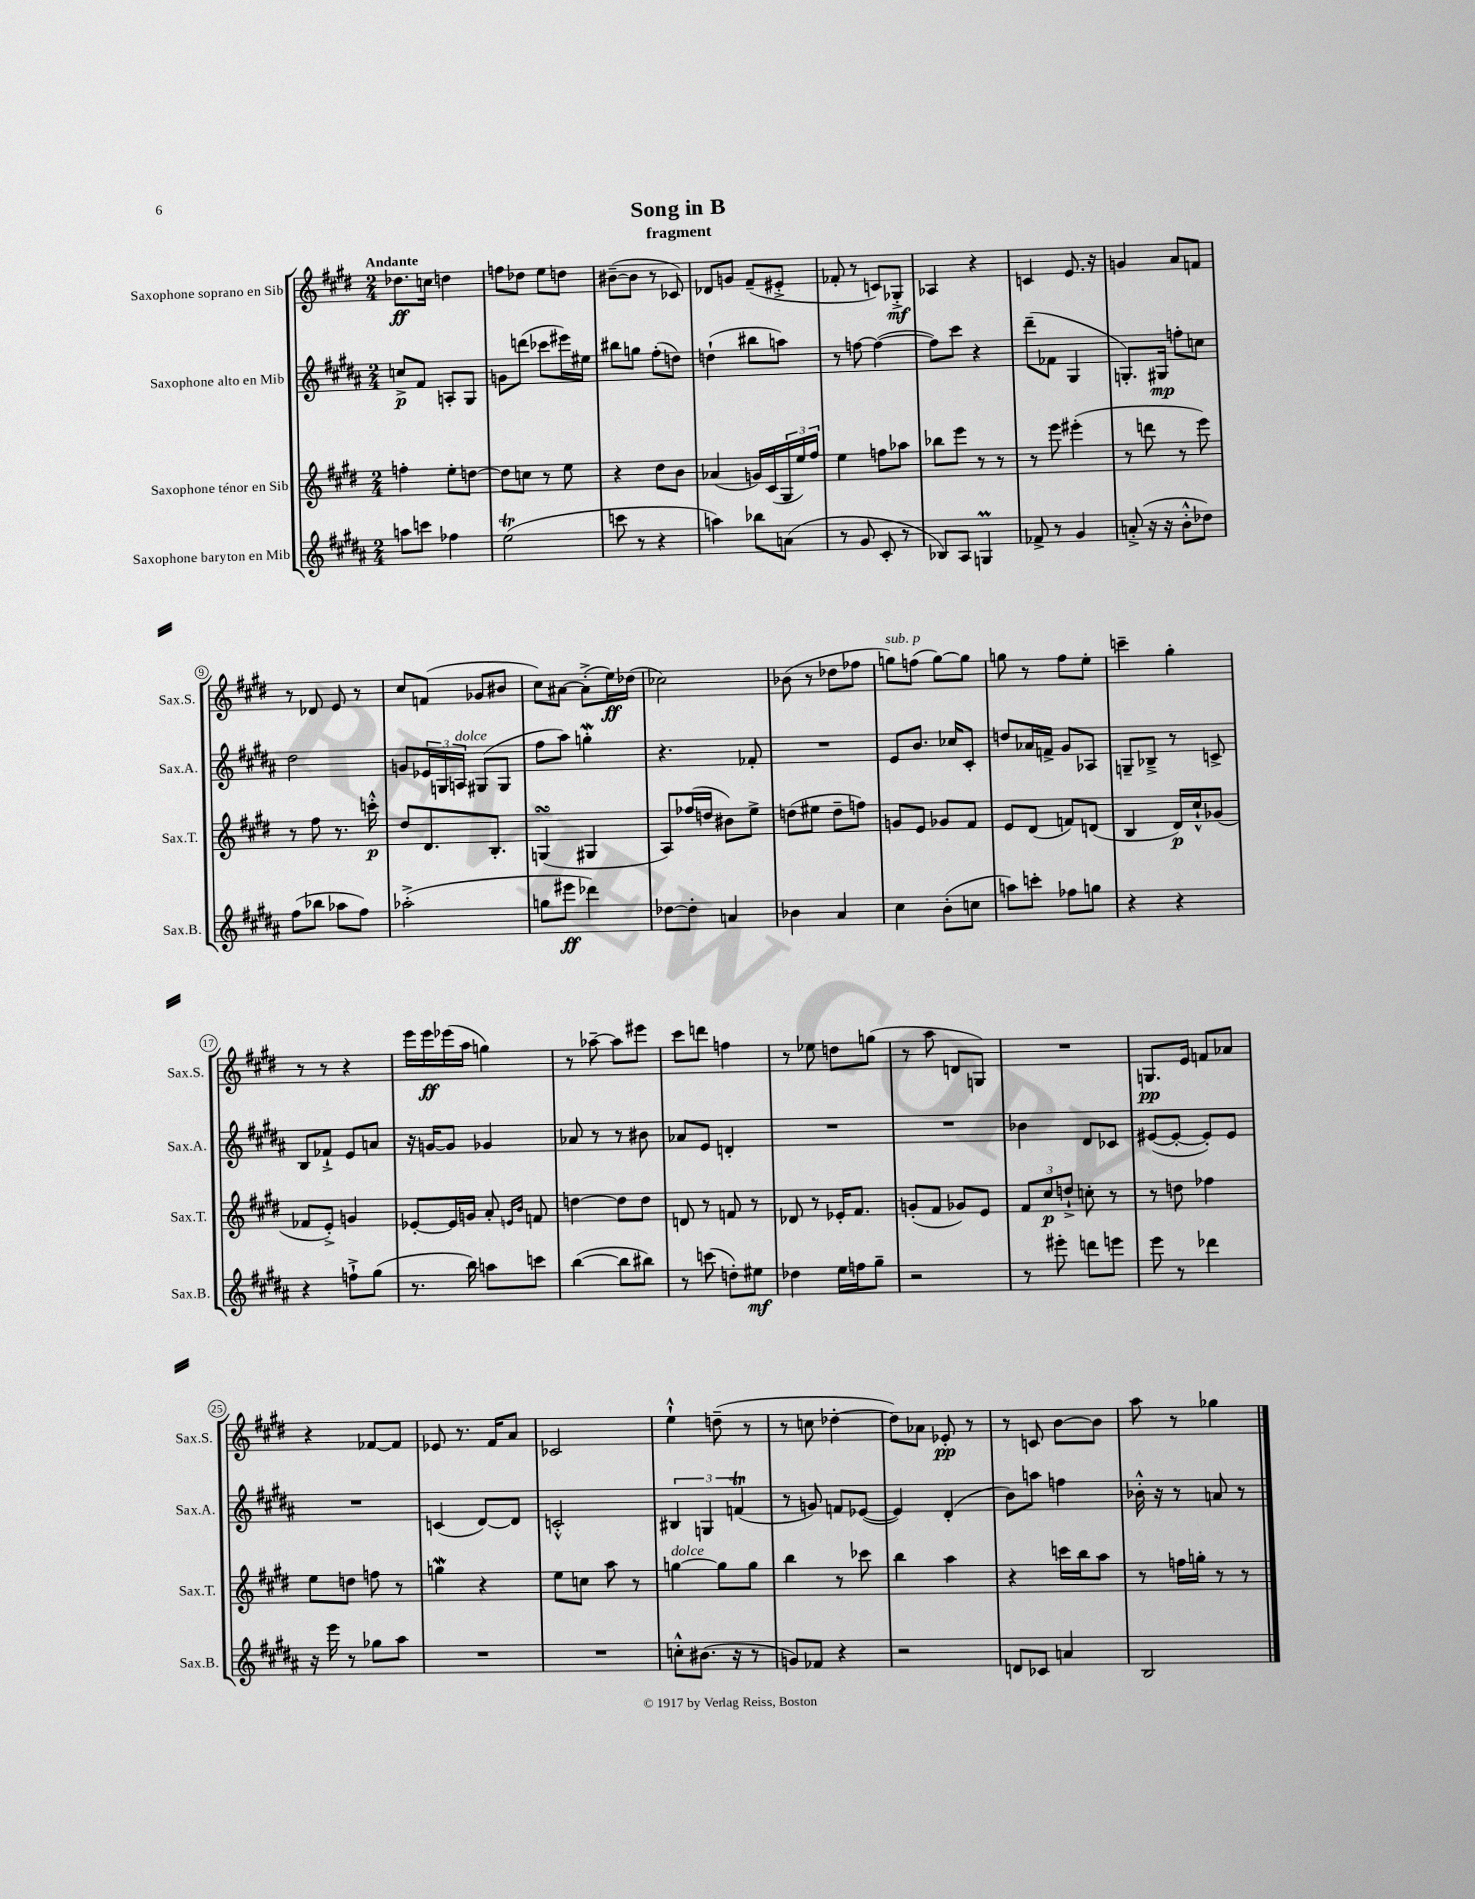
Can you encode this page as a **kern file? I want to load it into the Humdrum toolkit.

**kern	**dynam	**kern	**dynam	**kern	**dynam	**kern	**dynam
*part4	*part4	*part3	*part3	*part2	*part2	*part1	*part1
*staff4	*staff4	*staff3	*staff3	*staff2	*staff2	*staff1	*staff1
*I"Saxophone baryton en Mib	*	*I"Saxophone ténor en Sib	*	*I"Saxophone alto en Mib	*	*I"Saxophone soprano en Sib	*
*I'Sax.B.	*	*I'Sax.T.	*	*I'Sax.A.	*	*I'Sax.S.	*
*clefG2	*	*clefG2	*	*clefG2	*	*clefG2	*
*k[f#c#g#d#a#]	*	*k[f#c#g#d#]	*	*k[f#c#g#d#a#]	*	*k[f#c#g#d#]	*
*M2/4	*	*M2/4	*	*M2/4	*	*M2/4	*
=1	=1	=1	=1	=1	=1	=1	=1
!	!	!	!	!	!	!LO:TX:a:B:t=Andante	!
8aan\L	.	4ffn'\	.	8ccn^/L	p	8.dd-X\L	ff
8cccn\J	.	.	.	8f#/J	.	.	.
.	.	.	.	.	.	16ccn\Jk	.
4ff-X\	.	8ee'\L	.	8An'/L	.	4ddn\	.
.	.	[8ddn\J	.	8G#/J	.	.	.
=2	=2	=2	=2	=2	=2	=2	=2
(2eeT\	.	8dd\L]	.	8gn\L	.	8ffn\L	.
.	.	8ccn\J	.	(8dddn\J	.	8dd-X\J	.
.	.	8r	.	8ccc-X\L	.	8ee\L	.
.	.	8ee\	.	16eee#X\L)	.	8ddn\J	.
.	.	.	.	16ee#X\JJ	.	.	.
=3	=3	=3	=3	=3	=3	=3	=3
8cccn\	.	4r	.	8bb#X\L	.	([8b#X~\L	.
8r	.	.	.	8ggn\J	.	8b#\J]	.
4r	.	8dd#\L	.	(8ff#'\L	.	8r	.
.	.	8b\J	.	8ddn\J)	.	8c-X/)	.
=4	=4	=4	=4	=4	=4	=4	=4
4aan\)	.	(4a-X/	.	(4ddn`\	.	8d-X/L	.
.	.	.	.	.	.	8gn/J	.
8bb-X\L	.	16gn/LL)	.	8bb#X\L	.	(8f#~/L	.
.	.	(16c#/	.	.	.	.	.
(8an\J	.	24G#/	.	8aan\J)	.	8e#X'^/J	.
.	.	24ee/)	.	.	.	.	.
.	.	24ff#/JJ	.	.	.	.	.
=5	=5	=5	=5	=5	=5	=5	=5
8r	.	4ee\	.	8r	.	8f-X'/	.
8g#/	.	.	.	[8ffn\	.	8r	.
8c#'/	.	8ffn\L	.	(4ff\_	.	8cn/L)	.
8r	.	8aa-X\J	.	.	.	8G-X'^/J	mf
=6	=6	=6	=6	=6	=6	=6	=6
8B-X/L)	.	8bb-X\L	.	8ff\L])	.	4A-X/	.
8A#/J	.	8eee\J	.	8ccc#\J	.	.	.
4GnM/	.	8r	.	4r	.	4r	.
.	.	8r	.	.	.	.	.
=7	=7	=7	=7	=7	=7	=7	=7
8f-X^/	.	8r	.	(8ddd#~\L	.	4cn/	.
8r	.	8eee\	.	8f-X\J	.	.	.
4g#/	.	(4eee#X'\	.	4G#/	.	8.e/	.
.	.	.	.	.	.	16r	.
=8	=8	=8	=8	=8	=8	=8	=8
(8an'^/	.	8r	.	8.Gn'/L)	.	4gn/	.
16r	.	8dddn\	.	.	.	.	.
16r	.	.	.	16G#X/Jk	mp	.	.
8b'^^\L	.	8r	.	8ffn'\L	.	8a/L	.
8dd-X\J)	.	8eee\)	.	8ccn\J	.	8fn/J	.
!!LO:LB:g=z
=9	=9	=9	=9	=9	=9	=9	=9
(8ff#\L	.	8r	.	2dd#\	.	8r	.
8bb-X\J	.	8ff#\	.	.	.	8d-X/	.
8aa-X\L	.	8.r	.	.	.	8e/	.
8ff#\J)	.	.	.	.	.	8r	.
.	.	16cccn'^^\	p	.	.	.	.
=10	=10	=10	=10	=10	=10	=10	=10
(2aa-X'^\	.	8dd#/L	.	8gn/L	.	8cc#/L	.
.	.	8.d#/	.	24e-X/L	.	(8fn/J	.
.	.	.	.	24Gn/	.	.	.
!	!	!	!	!LO:TX:a:i:t=dolce	!	!	!
.	.	.	.	24An/JJ	.	.	.
.	.	.	.	(8G#X/L	.	8g-X/L	.
.	.	8.B'/J	.	.	.	.	.
.	.	.	.	8G#/J	.	8b#X/J	.
=11	=11	=11	=11	=11	=11	=11	=11
8ggn\L	.	(4GnsSSs/	.	8ff#\L	.	8cc#\L)	.
8eee#X\J	ff	.	.	8aa#\J)	.	[8a#X\J	.
4ddd-X\)	.	4G#X/	.	4ggnw'\	.	(8a#'^\L]	.
.	.	.	.	.	.	16ee\L)	ff
.	.	.	.	.	.	(16dd-X\JJ	.
=12	=12	=12	=12	=12	=12	=12	=12
[8dd-X\L	.	8A/L)	.	4.r	.	2cc-X\)	.
8dd-'\J]	.	(16ff-X/L	.	.	.	.	.
.	.	16ddn/JJ	.	.	.	.	.
4an/	.	8b#X\L)	.	.	.	.	.
.	.	8ee^\J	.	8f-X'/	.	.	.
=13	=13	=13	=13	=13	=13	=13	=13
4b-X\	.	(8ddn\L	.	2r	.	(8b-X\	.
.	.	8ee#X\J	.	.	.	8r	.
4a#/	.	8dd~\L	.	.	.	8dd-X\L	.
.	.	8ffn\J)	.	.	.	8ff-X\J	.
=14	=14	=14	=14	=14	=14	=14	=14
!	!	!	!	!	!	!LO:TX:a:i:t=sub. p	!
4cc#\	.	8gn/L	.	8e/L	.	8ggn\L)	.
.	.	8e/J	.	8.b/J	.	(8ffn\J	.
(8b'\L	.	8g-X/L	.	.	.	[8gg\L)	.
.	.	.	.	16cc-X/KL	.	.	.
8ccn\J	.	8f#/J	.	8c#'/J	.	8gg\J]	.
=15	=15	=15	=15	=15	=15	=15	=15
8aan\L)	.	8e/L	.	8ddn/L	.	8ggn\	.
8cccn'\J	.	(8d#/J	.	16a-X/L	.	8r	.
.	.	.	.	16fn^/JJ	.	.	.
8ff-X\L	.	8fn/L)	.	8g#/L	.	8ff#\L	.
8ggn\J	.	(8dn/J	.	8A-X/J	.	8ee'\J	.
=16	=16	=16	=16	=16	=16	=16	=16
4r	.	4B/	.	8Gn~/L	.	4cccn~\	.
.	.	.	.	8B-X~^/J	.	.	.
4r	.	16d#/LL)	p	8r	.	4gg#'\	.
.	.	16cc#`^^/J	.	.	.	.	.
.	.	(8g-X/J	.	8cn^/	.	.	.
!!LO:LB:g=z
=17	=17	=17	=17	=17	=17	=17	=17
4r	.	8f-X/L	.	8B/L	.	8r	.
.	.	8e'^/J)	.	8f-X`^/J	.	8r	.
8ffn`^\L	.	4gn/	.	8e/L	.	4r	.
(8gg#\J	.	.	.	8an/J	.	.	.
=18	=18	=18	=18	=18	=18	=18	=18
8.r	.	[8e-X'/L	.	16r	.	16eee\LL	.
.	.	.	.	[16gn/KL	.	16eee\	ff
.	.	16e-/L]	.	8g/J]	.	(16eee-X\	.
16bb\)	.	16gn/JJ	.	.	.	16aa\JJ	.
8aan\L	.	8a'/	.	4g-X/	.	4ggn\)	.
.	.	16qqen/LL	.	.	.	.	.
.	.	16qqb/JJ	.	.	.	.	.
8cccn\J	.	8fn/	.	.	.	.	.
=19	=19	=19	=19	=19	=19	=19	=19
([4bb\	.	[4ddn\	.	8a-X/	.	8r	.
.	.	.	.	8r	.	[8aa-X~\	.
8bb\L]	.	8dd\L]	.	8r	.	8aa-\L]	.
8bb#X\J)	.	8dd\J	.	8b#X\	.	8eee#X\J	.
=20	=20	=20	=20	=20	=20	=20	=20
8r	.	8dn/	.	8a-X/L	.	8ccc#\L	.
(8cccn\	.	8r	.	8e/J	.	8dddn\J	.
8ddn'\L)	.	8fn/	.	4dn'/	.	4ffn\	.
8ee#X\J	mf	8r	.	.	.	.	.
=21	=21	=21	=21	=21	=21	=21	=21
4dd-X\	.	8d-X/	.	2r	.	8r	.
.	.	8r	.	.	.	8ee-X\	.
16ee\LL	.	16e-X'/KL	.	.	.	8ddn\L	.
16ffn\J	.	8.f#/J	.	.	.	.	.
8gg#~\J	.	.	.	.	.	(8ggn\J	.
=22	=22	=22	=22	=22	=22	=22	=22
2r	.	(8gn'/L	.	2r	.	8r	.
.	.	8f#/J	.	.	.	8aa\	.
.	.	8g-X/L)	.	.	.	8dn/L	.
.	.	8e/J	.	.	.	8Gn/J)	.
=23	=23	=23	=23	=23	=23	=23	=23
8r	.	12f#/L	.	4b-X\	.	2r	.
.	.	12cc#/	p	.	.	.	.
8eee#X'\	.	.	.	.	.	.	.
.	.	12ddn`^/J	.	.	.	.	.
8dddn\L	.	8ccn'\	.	8d#/L	.	.	.
8eeen\J	.	8r	.	8c-X/J	.	.	.
=24	=24	=24	=24	=24	=24	=24	=24
8eee\	.	8r	.	([8e#X/L	.	8.Gn/L	pp
8r	.	8ddn\	.	8e#'/J_	.	.	.
.	.	.	.	.	.	16e/Jk	.
4ddd-X\	.	4ff-X\	.	8e#'/L])	.	8fn/L	.
.	.	.	.	8e#/J	.	8a-X/J	.
!!LO:LB:g=z
=25	=25	=25	=25	=25	=25	=25	=25
16r	.	8ee\L	.	2r	.	4r	.
16eee\	.	.	.	.	.	.	.
8r	.	8ddn\J	.	.	.	.	.
8gg-X\L	.	8ffn\	.	.	.	[8f-X/L	.
8aa#\J	.	8r	.	.	.	8f-/J]	.
=26	=26	=26	=26	=26	=26	=26	=26
2r	.	4ggnw\	.	(4cn/	.	8e-X/	.
.	.	.	.	.	.	8.r	.
.	.	4r	.	[8d#/L)	.	.	.
.	.	.	.	.	.	16f#/KL	.
.	.	.	.	8d#/J]	.	8a/J	.
=27	=27	=27	=27	=27	=27	=27	=27
2r	.	8ee\L	.	2cn'^^/	.	2c-X/	.
.	.	8ccn\J	.	.	.	.	.
.	.	8aa\	.	.	.	.	.
.	.	8r	.	.	.	.	.
=28	=28	=28	=28	=28	=28	=28	=28
!	!	!LO:TX:a:i:t=dolce	!	!	!	!	!
8ccn'^^\L	.	[4ggn\	.	6B#X/	.	4ee`^^\	.
(8.b#X\J	.	.	.	.	.	.	.
.	.	.	.	6Gn/	.	.	.
.	.	8gg\L]	.	.	.	(8ddn~\	.
16r	.	.	.	.	.	.	.
.	.	.	.	(6fnT/	.	.	.
8r	.	8gg\J	.	.	.	8r	.
=29	=29	=29	=29	=29	=29	=29	=29
8gn/L)	.	4bb\	.	8r	.	8r	.
8f-X/J	.	.	.	8gn/)	.	8ccn\	.
4r	.	8r	.	8fn/L	.	[4dd-X'\	.
.	.	8ccc-X\	.	([8e-X/J	.	.	.
=30	=30	=30	=30	=30	=30	=30	=30
2r	.	4bb\	.	4e-/])	.	8dd-\L])	.
.	.	.	.	.	.	8a-X\J	.
.	.	4aa\	.	(4d#'/	.	8e-X'/	pp
.	.	.	.	.	.	8r	.
=31	=31	=31	=31	=31	=31	=31	=31
8dn/L	.	4r	.	8b\L)	.	8r	.
8c-X/J	.	.	.	8aan\J	.	8cn/	.
4an/	.	16cccn\LL	.	4ffn\	.	[8b\L	.
.	.	16bb\J	.	.	.	.	.
.	.	8aa\J	.	.	.	8b\J]	.
=32	=32	=32	=32	=32	=32	=32	=32
2B/	.	8r	.	16b-X'^^\	.	8aa\	.
.	.	.	.	16r	.	.	.
.	.	16ffn\LL	.	8r	.	8r	.
.	.	16ggn'\JJ	.	.	.	.	.
.	.	8r	.	8an/	.	4gg-X\	.
.	.	8r	.	8r	.	.	.
==	==	==	==	==	==	==	==
*-	*-	*-	*-	*-	*-	*-	*-
